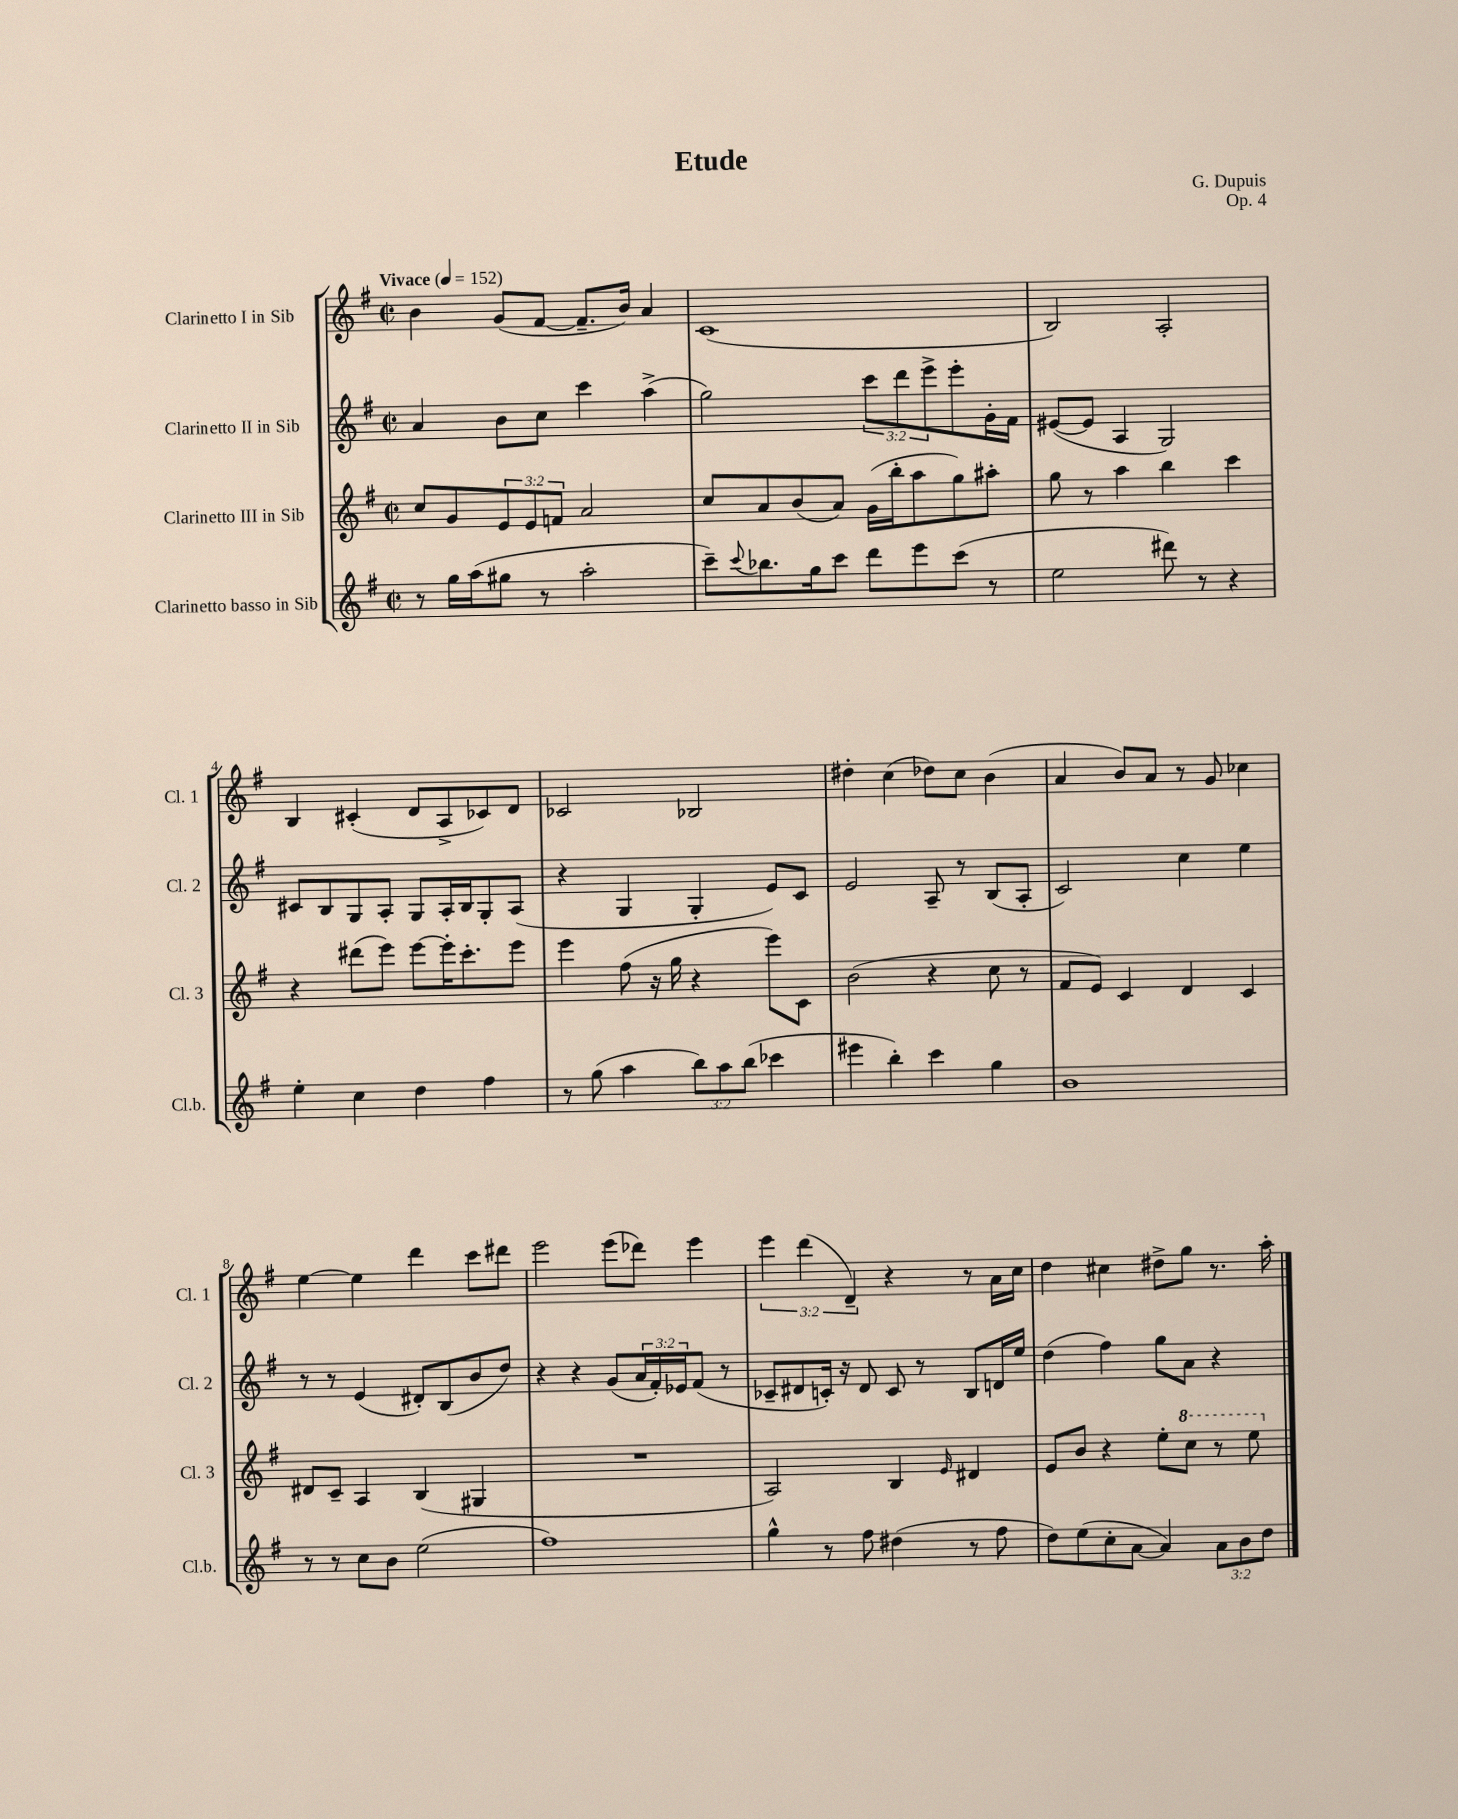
\header { title = "Etude" composer = "G. Dupuis" opus = "Op. 4" }
<<
\new StaffGroup <<
\new Staff = "s0" \with { instrumentName = "Clarinetto I in Sib" shortInstrumentName = "Cl. 1" } {
    \clef treble \key g \major \defaultTimeSignature \time 2/2 \override Staff.TupletNumber.text = #tuplet-number::calc-fraction-text \tempo "Vivace" 4 = 152
    b'4 g'8( fis'8~ fis'8.-- b'16) a'4 |
    c'1( |
    b2) a2-. |
    b4 cis'4-.( d'8 a8-> ces'8) d'8 |
    ces'2 bes2 |
    dis''4-. c''4( des''8) c''8 b'4( |
    a'4 b'8) a'8 r8 g'8 ces''4 |
    e''4~ e''4 d'''4 c'''8 dis'''8 |
    e'''2 e'''8( des'''8) e'''4 |
    \tuplet 3/2 { e'''4 d'''4( d'4--) } r4 r8 a'16 c''16 |
    d''4 cis''4 dis''8-> g''8 r8. a''16-. \bar "|." |
}
\new Staff = "s1" \with { instrumentName = "Clarinetto II in Sib" shortInstrumentName = "Cl. 2" } {
    \clef treble \key g \major \defaultTimeSignature \time 2/2 \override Staff.TupletNumber.text = #tuplet-number::calc-fraction-text
    a'4 b'8 c''8 c'''4 a''4->( |
    g''2) \tuplet 3/2 { c'''8 d'''8 e'''8-> } e'''8-. g'16-. fis'16 |
    eis'8~( eis'8 a4 g2) |
    cis'8 b8 g8 a8-. g8 a16-. b16 g8-. a8( |
    r4 g4 g4-. e'8) c'8 |
    e'2 a8-- r8 b8( a8-. |
    c'2) c''4 e''4 |
    r8 r8 e'4( dis'8-.) b8( b'8 d''8) |
    r4 r4 g'8( \tuplet 3/2 { a'16 fis'16-.) ees'16 } fis'8( r8 |
    ces'8-- dis'8 c'16-.) r16 dis'8 c'8 r8 b8 d'16 e''16 |
    d''4( fis''4) g''8 a'8 r4 \bar "|." |
}
\new Staff = "s2" \with { instrumentName = "Clarinetto III in Sib" shortInstrumentName = "Cl. 3" } {
    \clef treble \key g \major \defaultTimeSignature \time 2/2 \override Staff.TupletNumber.text = #tuplet-number::calc-fraction-text
    c''8 g'8 \tuplet 3/2 { e'8 e'8 f'8 } a'2 |
    c''8 a'8 b'8( a'8) g'16( b''16-. a''8 g''8) ais''8-. |
    g''8 r8 a''4 b''4 c'''4 |
    r4 dis'''8( e'''8) e'''8~ e'''16-. c'''8.-. e'''8 |
    e'''4 fis''8( r16 g''16 r4 e'''8) c'8 |
    b'2( r4 c''8 r8 |
    fis'8 e'8) c'4 d'4 c'4 |
    dis'8 c'8-- a4 b4( gis4 |
    R1 |
    a2) b4 \grace { e'16 } dis'4 |
    e'8 b'8 r4 e''8-. \ottava #1 c'''8 r8 e'''8 \ottava #0 \bar "|." |
}
\new Staff = "s3" \with { instrumentName = "Clarinetto basso in Sib" shortInstrumentName = "Cl.b." } {
    \clef treble \key g \major \defaultTimeSignature \time 2/2 \override Staff.TupletNumber.text = #tuplet-number::calc-fraction-text
    r8 g''16 a''16( gis''8 r8 a''2-. |
    c'''8--) \appoggiatura { c'''8 } bes''8. g''16 c'''8 d'''8 e'''8 c'''8( r8 |
    e''2 dis'''8) r8 r4 |
    e''4-. c''4 d''4 fis''4 |
    r8 g''8( a''4 \tuplet 3/2 { b''8) a''8 b''8( } ces'''4 |
    eis'''4 b''4-.) c'''4 g''4 |
    b'1 |
    r8 r8 c''8 b'8 e''2( |
    fis''1) |
    g''4-^ r8 fis''8 dis''4( r8 fis''8 |
    d''8) e''8( c''8-. a'8~ a'4) \tuplet 3/2 { a'8 b'8 d''8 } \bar "|." |
}
>>
>>
